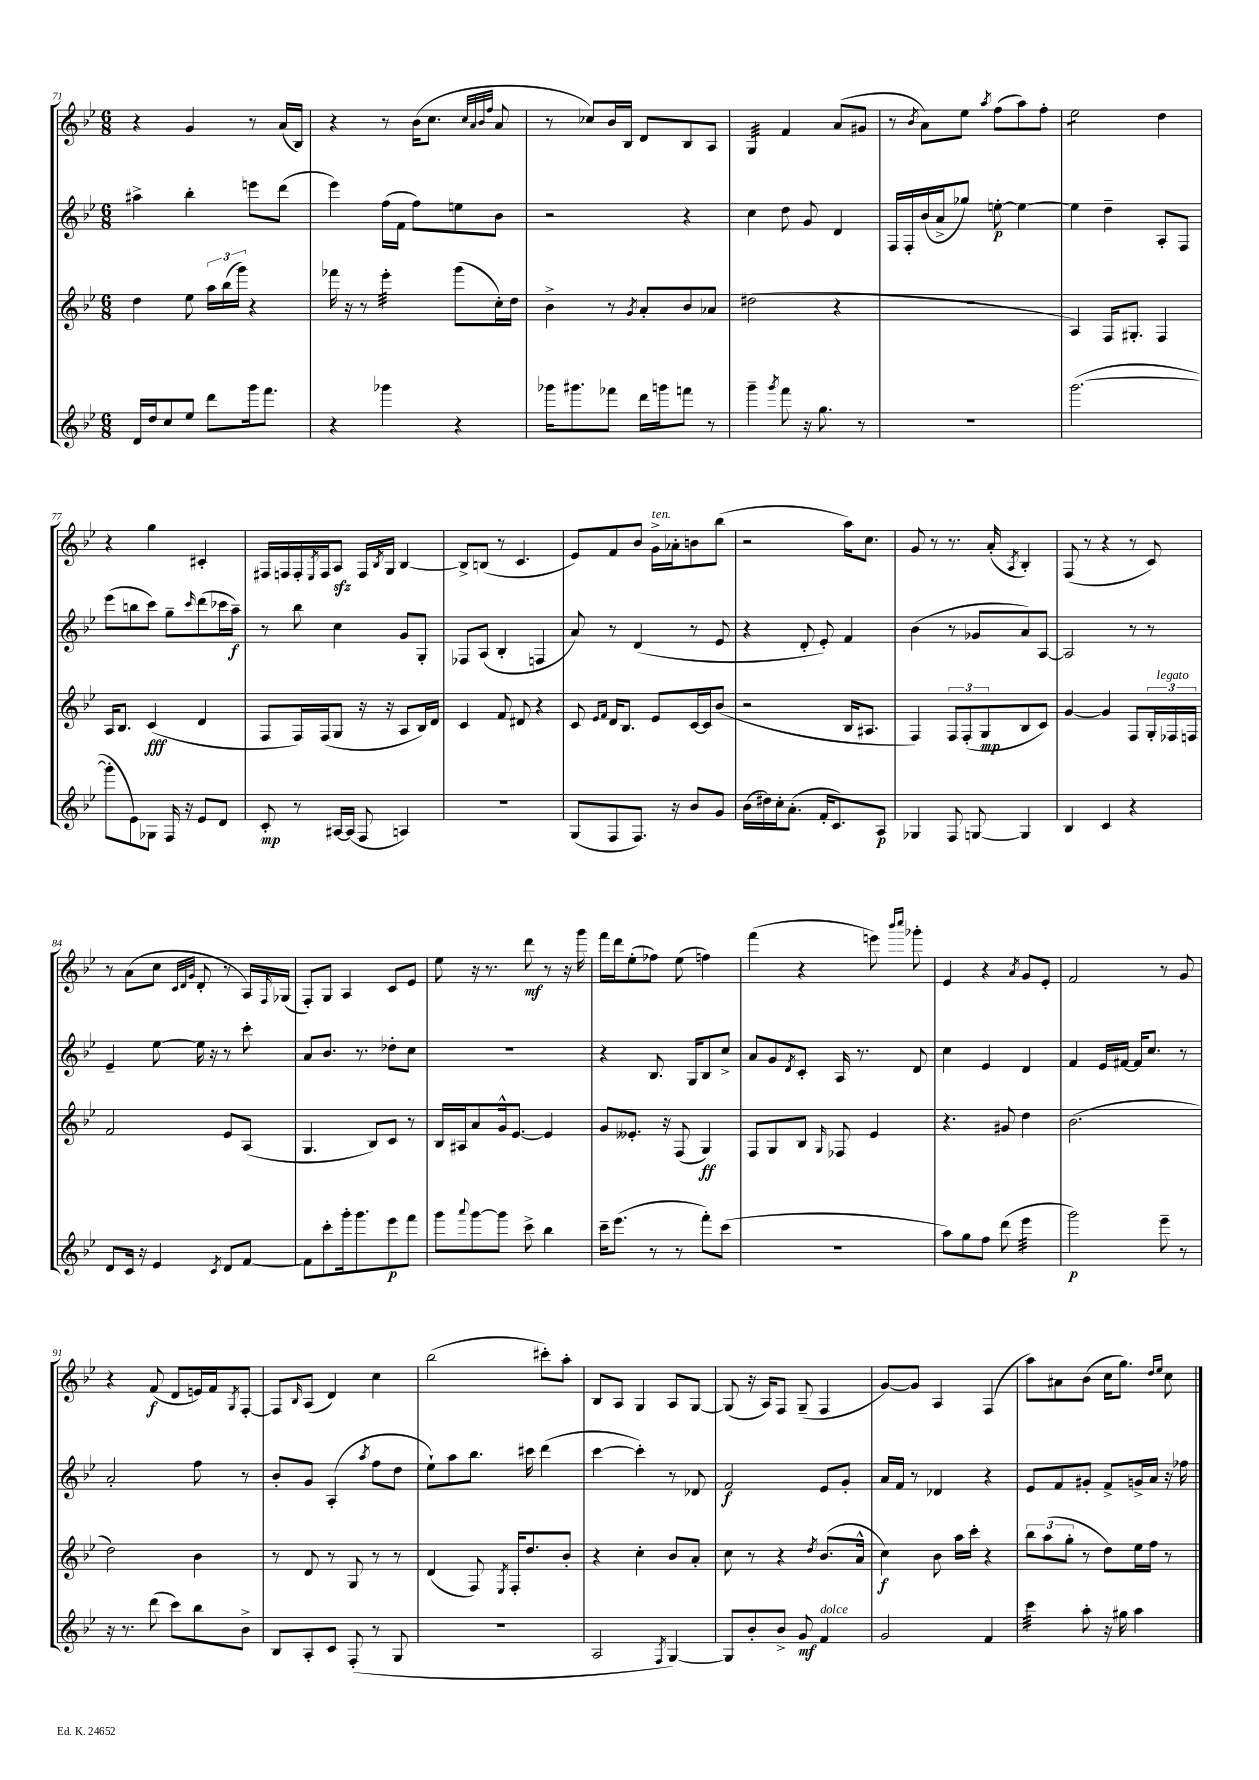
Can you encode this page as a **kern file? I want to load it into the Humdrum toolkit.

**kern	**kern	**kern	**kern
*staff4	*staff3	*staff2	*staff1
*clefG2	*clefG2	*clefG2	*clefG2
*k[b-e-]	*k[b-e-]	*k[b-e-]	*k[b-e-]
*M6/8	*M6/8	*M6/8	*M6/8
16d	4dd	4aa#^	4r
16dd	.	.	.
8cc	.	.	.
8ee-	8ee-	4bb-'	4g
8ddd	24aa	.	.
.	(24bb-	.	.
.	24ggg)	.	.
16ggg	4r	8eee	8r
8.fff	.	.	.
.	.	(8ddd	(16a
.	.	.	16B-)
=	=	=	=
4r	16fff-	4eee-)	4r
.	16r	.	.
.	8r	.	.
4ggg-	4eee-'	(16ff	8r
.	.	16f	.
.	.	8ff)	(16b-
.	.	.	8.cc
4r	(8ggg	8ee	.
.	.	.	32qqcc
.	.	.	32qqa
.	.	.	32qqb-
.	.	.	32qqff
.	16cc')	8b-	8a
.	16dd	.	.
=	=	=	=
16ggg-	4b-^	2r	8r
8.ggg#	.	.	.
.	.	.	8cc-)
8fff-	8r	.	16b-
.	.	.	16B-
.	8qg	.	.
16ddd	8a'	.	8d
16ggg	.	.	.
8fff	8b-	4r	8B-
8r	8a-	.	8A
=	=	=	=
4ggg~	(2dd#	4cc	4G
8qggg	.	.	.
8fff	.	8dd	4f
16r	.	8g	.
8.gg	.	.	.
.	4r	4d	(8a
8r	.	.	8g#
=	=	=	=
2.r	2.r	16F	8r
.	.	16F'	.
.	.	.	8qb-
.	.	(16b-	8a)
.	.	16a^	.
.	.	8gg-)	8ee-
.	.	.	8qaa
.	.	[8ee'	(8ff
.	.	4ee_	8aa)
.	.	.	8ff'
=	=	=	=
([2.ggg	4A)	4ee]	2ee-
.	16F	4dd~	.
.	8.G#'	.	.
.	4F	8A'	4dd
.	.	8F	.
=	=	=	=
8ggg']	16A	(8eee-	4r
.	8.B-	.	.
8e-)	.	8bb	.
8G-	(4c	8ccc)	4gg
16F	.	8gg~	.
16r	.	.	.
.	.	16qqccc	.
8e-	4d	(8ddd	4c#'
8d	.	16ccc-	.
.	.	16aa~)	.
=	=	=	=
8c'	8F	8r	16F#
.	.	.	16F
8r	16F)	8bb-	16F'
.	.	.	8qE-
.	(16F	.	16F
[16A#	8G	4cc	8A
(16A#]	.	.	.
8F	16r	.	16F
.	.	.	8qB-
.	16r	.	16G
4A)	8A	8g	[4B-
.	16B-)	8G'	.
.	16d	.	.
=	=	=	=
2.r	4c	8F-	8B-^]
.	.	(8A	(8B
.	8f	4B-'	8r
.	8d#	.	4.c
.	4r	4F	.
=	=	=	=
(8G	8c	8a)	8e-)
.	16qqe-	.	.
.	16qqf	.	.
8F	16d	8r	8f
.	8.B-	.	.
8.F)	.	(4d	8b-
.	8e-	.	16g^
16r	.	.	16a-'
8b-	[16c	8r	8b
.	16c]	.	.
8g	(8b-	8e-	(8bb-
=	=	=	=
(16b-	2r	4r	2r
16dd#)	.	.	.
16cc'	.	.	.
(8.a'	.	.	.
.	.	8d'	.
16f'	.	8e-')	.
8.c)	.	.	.
.	16B-	4f	16aa)
.	8.A#	.	8.cc
8A	.	.	.
=	=	=	=
4G-	4F)	(4b-	8g
.	.	.	8r
8F	12F	8r	8.r
.	(12F'	.	.
[8G	.	8g-	.
.	12G	.	.
.	.	.	(16a'
.	.	.	8qA
4G]	8B-	8a)	4B-')
.	8c)	[8A	.
=	=	=	=
4B-	[4g	2A]	(8F
.	.	.	8r
4c	4g]	.	4r
4r	8F	8r	8r
.	24G'	8r	8c)
.	24F-	.	.
.	24F	.	.
=	=	=	=
8d	2f	4e-~	8r
16c	.	.	(8a
16r	.	.	.
4e-	.	[8ee-	8cc
.	.	.	32qqc
.	.	.	32qqd
.	.	.	32qqg
.	.	16ee-]	8d'
.	.	16r	.
8qc	.	.	.
8d	8e-	8r	8r
[8f	(8A	8ccc'	16A)
.	.	.	16qqF
.	.	.	(16G-
=	=	=	=
8f]	4.G	8a	8F')
8ccc'	.	8.b-	8G
16ggg'	.	.	4A
8.ggg	.	8.r	.
.	8B-)	.	.
8eee-	8c	8dd-'	8c
8fff	8r	8cc	8e-
=	=	=	=
8ggg	16B-	2.r	8ee-
.	16A#	.	.
8qqaaa	.	.	.
[8ggg	8a	.	16r
.	.	.	8.r
8ggg]	16g^^	.	.
.	[8.e-	.	.
8ccc^	.	.	8ddd
4bb-	4e-]	.	8r
.	.	.	16r
.	.	.	16ggg
=	=	=	=
16ccc~	8g	4r	16fff
(8.eee-	.	.	16ddd
.	8.e--'	.	(8ee-'
8r	.	8.B-	8ff-)
.	16r	.	.
8r	(8F	.	(8ee-
.	.	16G	.
8fff')	4G)	8B-	4ff)
(8ccc	.	8cc^	.
=	=	=	=
2.r	8F	8a	(4fff
.	8G	8g	.
.	.	8qd	.
.	8B-	8c'	4r
.	16qqG	.	.
.	8F-	16A	.
.	.	8.r	.
.	4e-	.	8eee)
.	.	.	16qqbbb-
.	.	.	16qqcccc
.	.	8d	8ggg-'
=	=	=	=
8aa)	4.r	4cc	4e-
8gg	.	.	.
8ff	.	4e-	4r
(8ddd	8g#	.	.
.	.	.	8qa
4eee-	4dd	4d	8g
.	.	.	8e-'
=	=	=	=
2ggg)	(2.b-	4f	2f
.	.	16e-	.
.	.	[16f#	.
.	.	16f#]	.
.	.	8.cc	.
8eee-~	.	.	8r
8r	.	8r	8g
=	=	=	=
16r	2dd)	2a'	4r
8.r	.	.	.
(8ddd	.	.	(8f
8ccc)	.	.	8d
8bb-	4b-	8ff	16e)
.	.	.	16f
.	.	.	8qG
8b-^	.	8r	[8F'
=	=	=	=
8B-	8r	8b-'	8F]
.	.	.	16qqB-
8A'	8d	8g	(8A
8c	8r	(4A'	4d)
(8F'	8G	.	.
.	.	8qaa	.
8r	8r	8ff	4cc
8G	8r	8dd	.
=	=	=	=
2.r	(4d	8ee-`)	(2bb-
.	.	8aa	.
.	8F)	8.bb-	.
.	8qE-	.	.
.	16F'	.	.
.	8.dd	16ccc#	.
.	.	(4ddd	8ccc#')
.	8b-'	.	8aa'
=	=	=	=
2A	4r	[4ccc	8B-
.	.	.	8A
.	4cc'	4ccc'])	4G
8qF	.	.	.
[4G)	8b-	8r	8A
.	8a'	8d-	[8G
=	=	=	=
8G]	8cc	2f	(8G]
8b-'	8r	.	16r
.	.	.	16A)
8b-^	4r	.	8F
8g	.	.	(8G~
.	8qdd	.	.
4f	(8.b-	8e-	4F
.	.	8g'	.
.	16a^^	.	.
=	=	=	=
2g	4cc)	16a	[8g)
.	.	16f	.
.	.	8r	8g]
.	8b-	4d-	4A
.	16aa	.	.
.	16ccc'	.	.
4f	4r	4r	(4F
=	=	=	=
4ccc	12bb-	8e-	8aa)
.	(12aa	.	.
.	.	8f	8a#
.	12gg'	.	.
8aa'	8r	8g#'	(8b-
16r	8dd)	8f^	16cc
16gg#	.	.	8.gg)
4aa	16ee-	16g^	.
.	16ff	16a	.
.	.	.	16qqdd
.	.	.	16qqee-
.	8r	16r	8cc
.	.	16ff-	.
==	==	==	==
*-	*-	*-	*-
